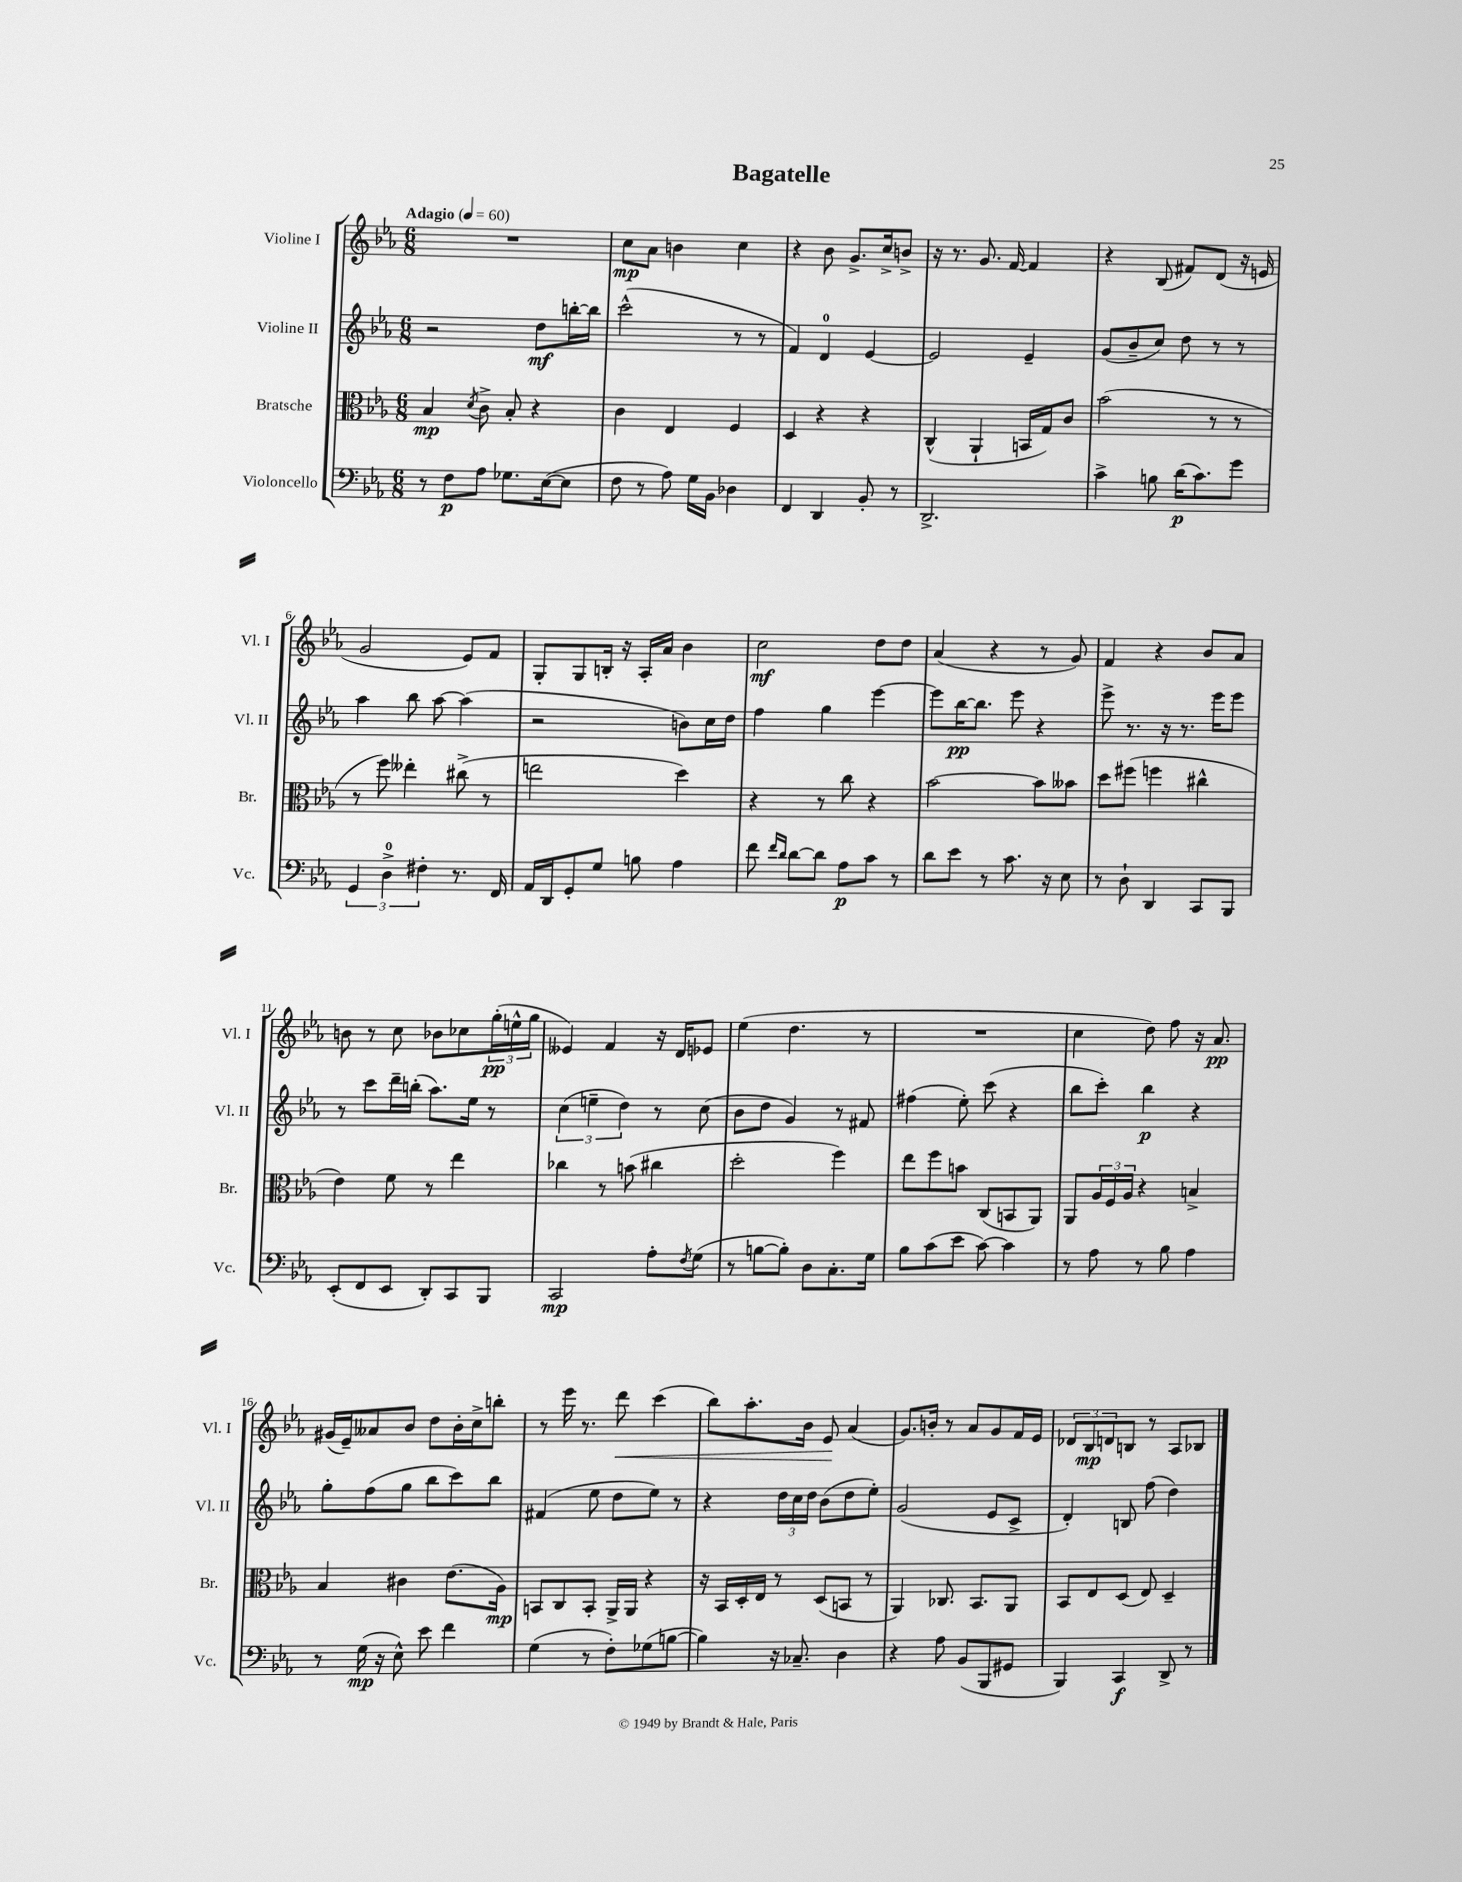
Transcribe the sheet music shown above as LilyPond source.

\header { title = "Bagatelle" }
<<
\new StaffGroup <<
\new Staff = "s0" \with { instrumentName = "Violine I" shortInstrumentName = "Vl. I" } {
    \clef treble \key ees \major \numericTimeSignature \time 6/8 \tempo "Adagio" 4 = 60
    R2. |
    c''8\mp aes'8 b'4 c''4 |
    r4 bes'8 g'8.-> c''16-> b'8-> |
    r16 r8. g'8. f'16~ f'4 |
    r4 bes8( fis'8) d'8( r16 e'16 |
    g'2 ees'8) f'8 |
    g8-. g8 b16-. r16 aes16-. aes'16 bes'4 |
    c''2\mf d''8 d''8 |
    aes'4( r4 r8 g'8) |
    f'4 r4 bes'8 aes'8 |
    b'8 r8 c''8 bes'8 ces''8 \tuplet 3/2 { g''16-.\pp( e''16-^ g''16 } |
    eeses'4) f'4 r16 d'16 ees'8 |
    ees''4( d''4. r8 |
    R2. |
    c''4 d''8) f''8 r16 aes'8.\pp |
    gis'16( ees'16--) aeses'8 bes'8 d''8 bes'16-. c''16-> b''8-. |
    r8 ees'''16 r8. d'''8\< c'''4( |
    bes''8) aes''8.-. bes'16 ees'8\! aes'4( |
    g'8.) b'16-. r8 aes'8 g'8 f'16 ees'16 |
    \tuplet 3/2 { des'8 bes8\mp d'8 } b8 r8 aes8 bes8 \bar "|." |
}
\new Staff = "s1" \with { instrumentName = "Violine II" shortInstrumentName = "Vl. II" } {
    \clef treble \key ees \major \numericTimeSignature \time 6/8
    r2 d''8\mf b''16~-. b''16 |
    c'''2-^( r8 r8 |
    f'4) d'4-0 ees'4~ |
    ees'2 ees'4-- |
    g'8( bes'8-- c''8) d''8 r8 r8 |
    aes''4 bes''8 aes''8~ aes''4( |
    r2 b'8) c''16 d''16 |
    f''4 g''4 ees'''4~ |
    ees'''8 bes''16~\pp bes''8. ees'''8 r4 |
    ees'''8-> r8. r16 r8. ees'''16 ees'''8 |
    r8 c'''8 d'''16-- b''16-.( aes''8.) ees''16 r8 |
    \tuplet 3/2 { c''4( e''4-- d''4) } r8 c''8( |
    bes'8 d''8 g'4) r8 fis'8 |
    fis''4( ees''8-.) c'''8( r4 |
    bes''8 c'''8-.) bes''4\p r4 |
    g''8-. f''8( g''8 bes''8 c'''8) bes''8 |
    fis'4( ees''8 d''8 ees''8) r8 |
    r4 \tuplet 3/2 { d''16 c''16 d''16 } bes'8( d''8 ees''8-.) |
    g'2( ees'8 c'8-> |
    d'4-.) b8 f''8( d''4) \bar "|." |
}
\new Staff = "s2" \with { instrumentName = "Bratsche" shortInstrumentName = "Br." } {
    \clef alto \key ees \major \numericTimeSignature \time 6/8
    bes4\mp \acciaccatura { d'8 } c'8-> bes8-. r4 |
    c'4 ees4 f4 |
    d4 r4 r4 |
    c4-^( aes,4-! b,16 g16) c'8 |
    bes'2( r8 r8 |
    r8 f''8) eeses''4-. cis''8->( r8 |
    e''2 d''4) |
    r4 r8 c''8 r4 |
    bes'2~ bes'8 beses'8 |
    d''8 fis''8( f''4 cis''4-^ |
    ees'4) f'8 r8 ees''4 |
    ces''4 r8 b'8( cis''4 |
    d''2-. f''4) |
    ees''8 f''8 b'8 c8( b,8 aes,8) |
    aes,8 \tuplet 3/2 { aes16 f16 aes16 } r4 b4-> |
    bes4 cis'4 ees'8.( aes16\mp) |
    b,8 c8 b,8-. aes,16-> aes,16 r4 |
    r16 bes,16 d16-. ees16 r8 d8( b,8 r8 |
    aes,4) ces8. bes,8. aes,8 |
    bes,8 ees8 d8( ees8) d4-- \bar "|." |
}
\new Staff = "s3" \with { instrumentName = "Violoncello" shortInstrumentName = "Vc." } {
    \clef bass \key ees \major \numericTimeSignature \time 6/8
    r8 f8\p aes8 ges8. ees16~( ees8 |
    f8 r8 aes8) g16 bes,16 des4 |
    f,4 d,4 bes,8-. r8 |
    d,2.-> |
    c'4-> b8 d'16\p( c'8.) g'8 |
    \tuplet 3/2 { g,4 d4-0-> fis4-. } r8. f,16 |
    aes,16 d,16 g,8-. g8 b8 aes4 |
    f'8 \grace { f'16 d'16 } d'8~ d'8 aes8\p c'8 r8 |
    d'8 ees'8 r8 c'8. r16 ees8 |
    r8 d8-! d,4 c,8 bes,,8 |
    ees,8-.( f,8 ees,8 d,8-.) c,8 bes,,8 |
    c,2\mp aes8-. \acciaccatura { f8 } g8( |
    r8 b8~ b8-.) d8 c8.-. g16 |
    bes8 c'8( ees'8 c'8~) c'4 |
    r8 aes8 r8 bes8 aes4 |
    r8 g16\mp( r16 ees8-^) ees'8 f'4 |
    g4( r8 f8-.) ges8( b8~ |
    b4) r16 ces8.-- d4 |
    r4 aes8 bes,8( bes,,8 gis,8 |
    bes,,4) c,4\f d,8-> r8 \bar "|." |
}
>>
>>
